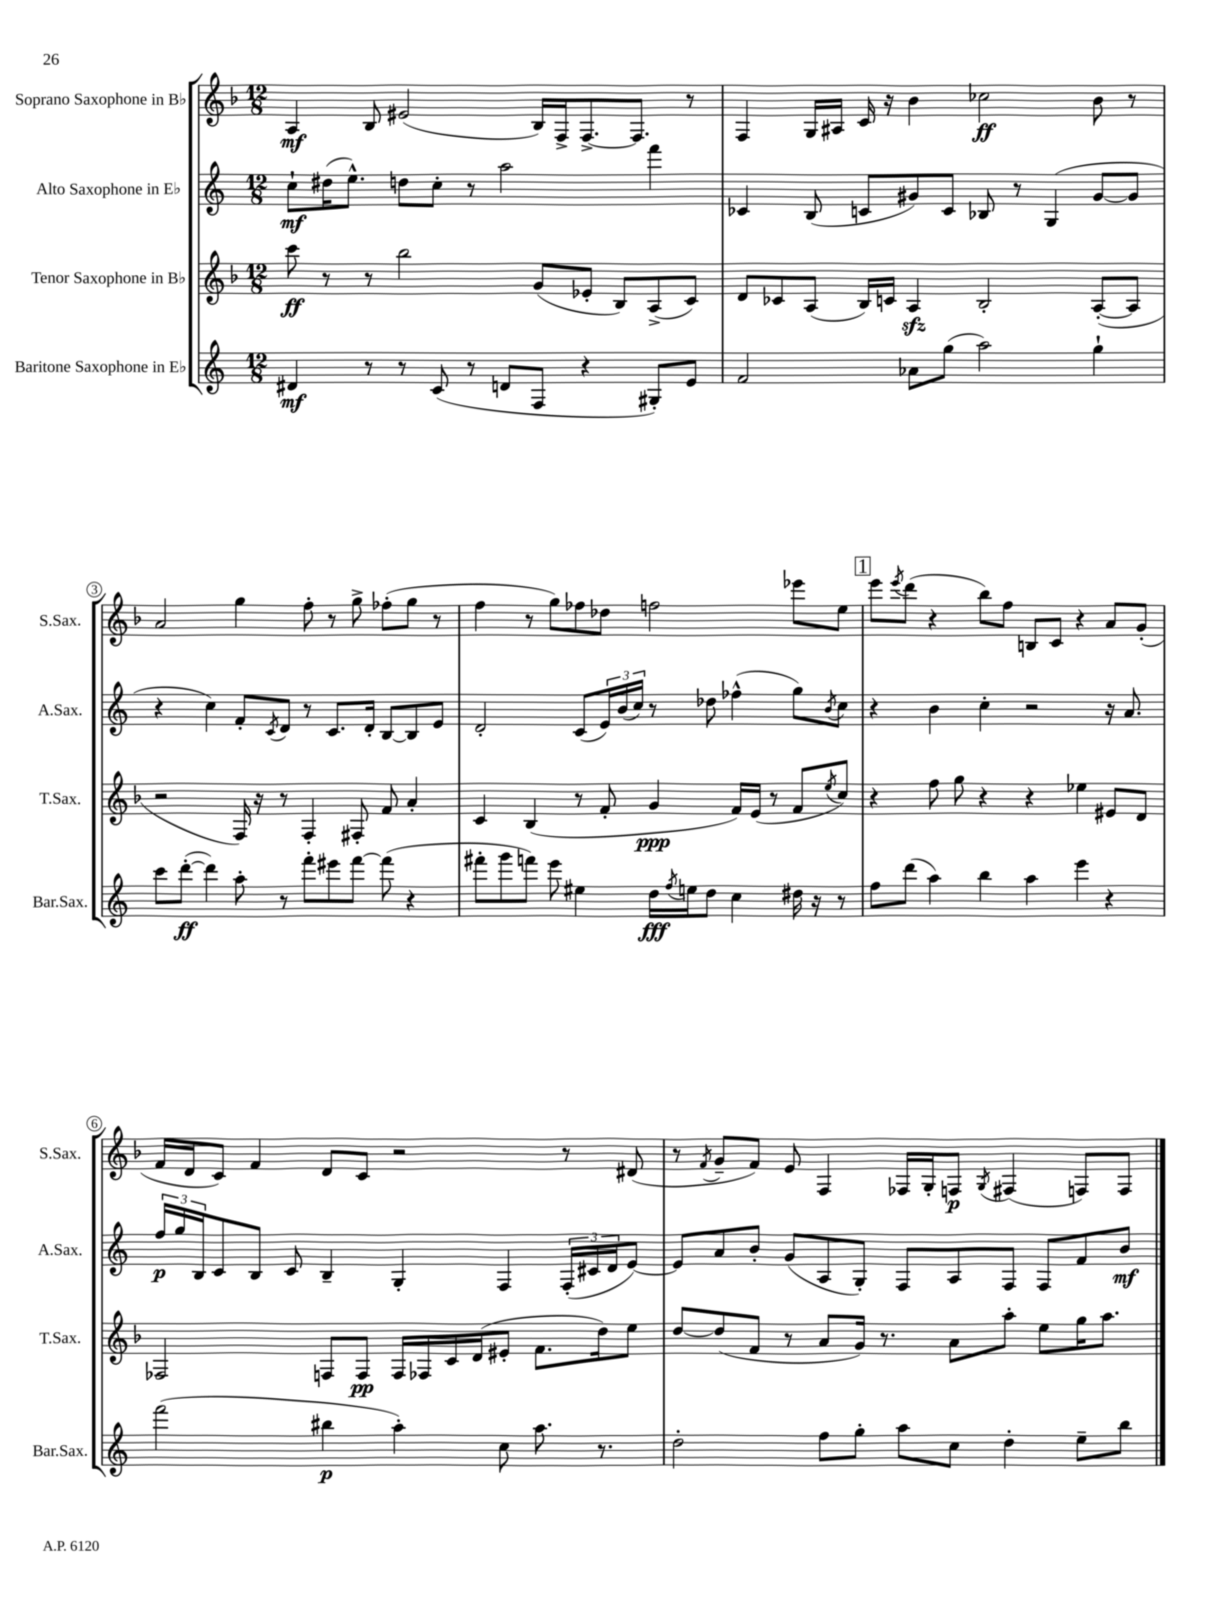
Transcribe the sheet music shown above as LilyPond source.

<<
\new StaffGroup <<
\new Staff = "s0" \with { instrumentName = "Soprano Saxophone in Bb" shortInstrumentName = "S.Sax." } {
    \clef treble \key f \major \numericTimeSignature \time 12/8
    a4\mf bes8 eis'2( bes16) f16-> f8.~-> f8. r8 |
    f4 g16 ais16 c'16 r16 bes'4 ces''2\ff bes'8 r8 |
    a'2 g''4 f''8-. r8 g''8-> fes''8-.( g''8 r8 |
    f''4 r8 g''8) fes''8 des''8 f''2 ees'''8 e''8 |
    \mark \markup { \box "1" } e'''8 \acciaccatura { e'''8 } d'''8( r4 bes''8) f''8 b8 c'8 r4 a'8 g'8-.( |
    f'16 d'16 c'8) f'4 d'8 c'8 r2 r8 dis'8( |
    r8 \acciaccatura { f'8 } g'8-- f'8) e'8 f4 fes16 g16-. f8\p \acciaccatura { g8 } fis4( f8) f8 \bar "|." |
}
\new Staff = "s1" \with { instrumentName = "Alto Saxophone in Eb" shortInstrumentName = "A.Sax." } {
    \clef treble \key c \major \numericTimeSignature \time 12/8
    c''8-!\mf dis''16( e''8.-^) d''8 c''8-. r8 a''2 f'''4 |
    ces'4 b8( c'8 gis'8) c'8 bes8 r8 g4( gis'8~ gis'8 |
    r4 c''4) f'8-. \acciaccatura { c'8 } d'8 r8 c'8. d'16-. b8~ b8 e'8 |
    d'2-. c'8( \tuplet 3/2 { e'16) b'16( c''16) } r8 des''8 fes''4-^( g''8) \acciaccatura { b'8 } c''8 |
    \mark \markup { \box "1" } r4 b'4 c''4-. r2 r16 a'8. |
    \tuplet 3/2 { f''16\p g''16 b16 } c'8 b8 c'8 b4-- g4-. f4 \tuplet 3/2 { f16-.( cis'16 d'16 } e'8~) |
    e'8 a'8 b'8-. g'8( a8 g8-.) f8 a8 f8 f8 f'8 b'8\mf \bar "|." |
}
\new Staff = "s2" \with { instrumentName = "Tenor Saxophone in Bb" shortInstrumentName = "T.Sax." } {
    \clef treble \key f \major \numericTimeSignature \time 12/8
    c'''8\ff r8 r8 bes''2 g'8( ees'8-. bes8) a8->( c'8) |
    d'8 ces'8 a8( bes16) c'16 a4\sfz bes2-. a8~-.( a8 |
    r2 f16) r16 r8 f4-. fis8-. f'8 a'4-. |
    c'4 bes4( r8 f'8-. g'4\ppp f'16) e'16( r8 f'8 \acciaccatura { e''8 } c''8) |
    \mark \markup { \box "1" } r4 f''8 g''8 r4 r4 ees''4 eis'8 d'8 |
    fes2 f8 f8\pp f16 fes16 c'16 d'16( eis'8-. f'8. d''16) e''8 |
    d''8~ d''8( f'8 r8 a'8 g'16) r8. a'8 a''8-. e''8 g''16 a''8. \bar "|." |
}
\new Staff = "s3" \with { instrumentName = "Baritone Saxophone in Eb" shortInstrumentName = "Bar.Sax." } {
    \clef treble \key c \major \numericTimeSignature \time 12/8
    dis'4\mf r8 r8 c'8( r8 d'8 f8 r4 gis8-.) e'8 |
    f'2 aes'8 g''8( a''2) g''4-! |
    c'''8 d'''8~-.\ff( d'''4) a''8-. r8 f'''8-. eis'''8 f'''8~ f'''8( r4 |
    fis'''8-. g'''8 f'''8) e'''8 eis''4 d''16\fff \acciaccatura { f''8 } e''16 d''8 c''4 dis''16 r16 r8 |
    \mark \markup { \box "1" } f''8 d'''8( a''4) b''4 a''4 e'''4 r4 |
    f'''2( bis''4\p a''4-.) c''8 a''8. r8. |
    d''2-. f''8 g''8-. a''8 c''8 d''4-. e''8-- b''8 \bar "|." |
}
>>
>>
\layout { \context { \Score \override BarNumber.stencil = #(make-stencil-circler 0.1 0.3 ly:text-interface::print) } }
